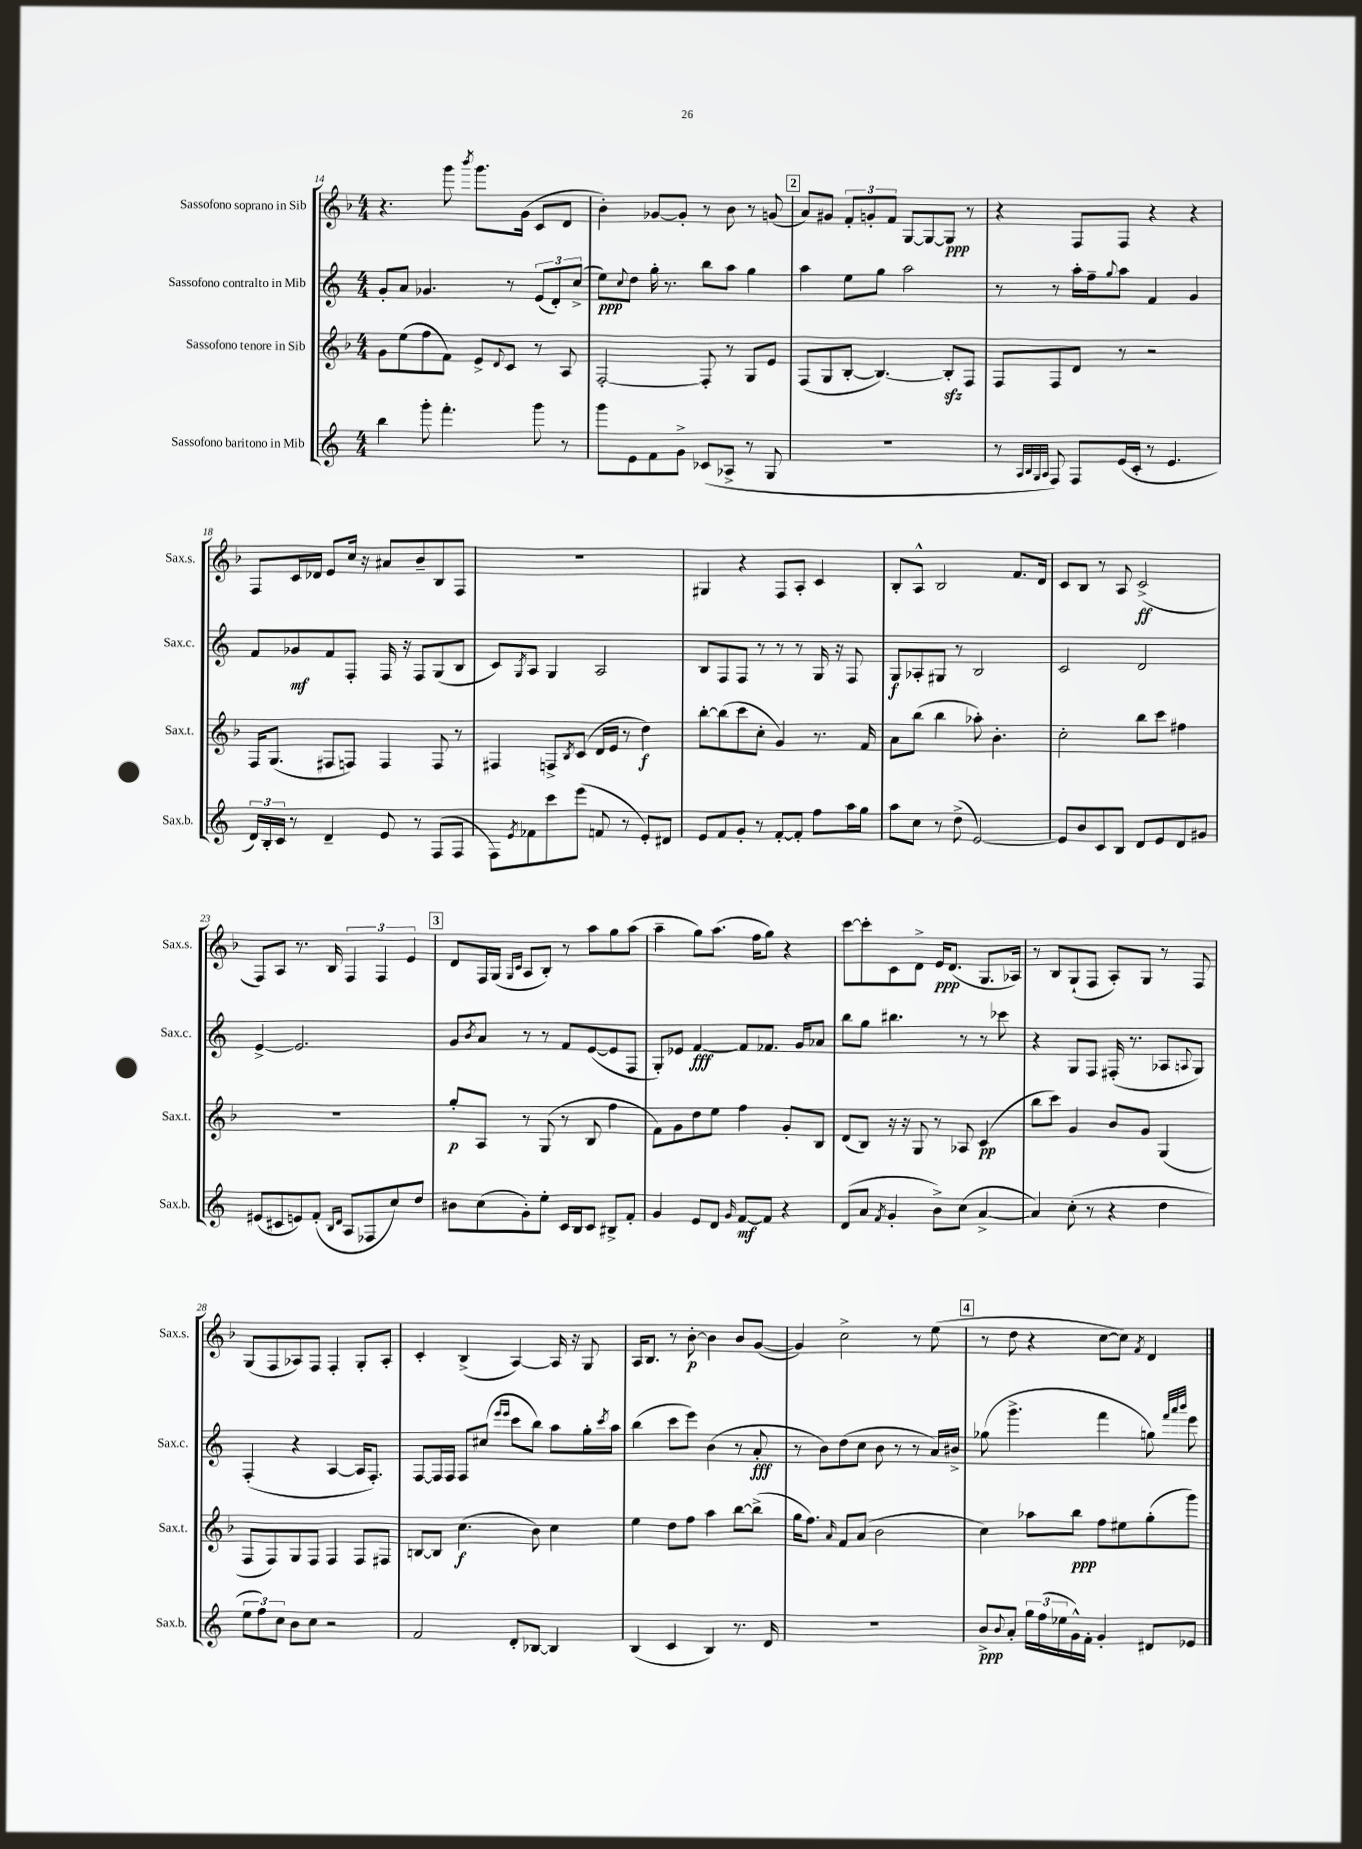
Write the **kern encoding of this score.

**kern	**kern	**kern	**kern
*staff4	*staff3	*staff2	*staff1
*clefG2	*clefG2	*clefG2	*clefG2
*k[]	*k[b-]	*k[]	*k[b-]
*M4/4	*M4/4	*M4/4	*M4/4
4bb	8g	8g'	4.r
.	(8ee	8a	.
8ggg'	8ff	4.g-	.
4.fff'	8f)	.	8ggg
.	.	.	8qbbb-
.	8e^	.	8.ggg
.	8qqd	.	.
.	8c	8r	.
.	.	.	(16g
8ggg	8r	(12e	8c
.	.	12d')	.
8r	8A	.	8d
.	.	(12cc^	.
=	=	=	=
8ggg	[2F'	8ee)	4b-')
.	.	8qqcc	.
8e	.	8dd	.
8f	.	16gg'	[8g-
.	.	8.r	.
8g^	.	.	8g-']
(8c-	8F']	8bb	8r
8A-^	8r	8aa	8b-
8r	8G	4gg	8r
8G	8e	.	(8g
=	=	=	=
1r	(8F	4aa	8a)
.	8G	.	8g#
.	[8B-'	8ee	12f'
.	.	.	12g'
.	4.B-_)	8gg	.
.	.	.	12f
.	.	2aa	[8G
.	.	.	8G_
.	8B-']	.	8G]
.	8F	.	8r
=	=	=	=
8r	8F	8r	4r
32qqA	.	.	.
32qqB	.	.	.
32qqG	.	.	.
32qqA	.	.	.
8F)	8F	8r	.
8F	8d	16aa'	8F
.	.	16ff~	.
.	.	8qqgg	.
(16e	8r	8aa	8F
16c'	.	.	.
8r	2r	4f	4r
4.e	.	.	.
.	.	4g	4r
=	=	=	=
24d)	16F	8f	8F
24B'	.	.	.
.	(8.G	.	.
24c	.	.	.
8r	.	8g-	16c
.	.	.	16d-
4d~	8F#	8f	8e
.	8F)	8F'	16cc
.	.	.	16r
8e	4F	16F	8a#
.	.	16r	.
8r	.	8F	8b-~
(8F	8F	(8G	8B-
8F	8r	8B	8F
=	=	=	=
8F)	4F#	8c)	1r
8qe	.	8qG	.
8f-	.	8A	.
8ccc	8F^	4G	.
.	8qB-	.	.
(8eee	(8c	.	.
8f	16d	2A	.
.	16e	.	.
8r	8r	.	.
8e')	4dd)	.	.
8d#	.	.	.
=	=	=	=
8e	[8bb-'	8B	4G#
8f	(8bb-]	8F	.
8g'	8ccc	8F	4r
8r	8cc'	8r	.
[8f'	4g)	8r	8F
8f']	.	8r	8A'
8ff	8.r	16G	4c
.	.	16r	.
16aa	.	8F	.
16gg	16f	.	.
=	=	=	=
8aa	8a	8G	8B-'
8cc	(8bb-	8A-'	8A^^
8r	4bb-	8G#	2B-
(8dd^	.	8r	.
[2e)	8aa-')	2B	.
.	4.b-'	.	.
.	.	.	8.f
.	.	.	16d
=	=	=	=
8e]	2cc'	2c	8c
8b	.	.	8B-
8c	.	.	8r
8B	.	.	8A
8d	8bb-	2d	(2c^
8e	8ccc	.	.
8d	4ff#	.	.
8g#	.	.	.
=	=	=	=
(8e#	1r	[4e^	8F)
8c#	.	.	8A
8e)	.	2.e]	8.r
(8f'	.	.	.
.	.	.	16B-
16qqB	.	.	.
16qqd	.	.	.
8A	.	.	6F
8F-	.	.	.
.	.	.	6F
8cc)	.	.	.
.	.	.	6e
8dd	.	.	.
=	=	=	=
8b#	8gg'	8g	8d
.	.	8qb	.
(8cc	8A	8a	16F
.	.	.	(16G
.	.	.	16qqG
.	.	.	16qqc
8g')	8r	8r	8A
8ee'	(8G	8r	8B-')
16c	8r	8f	8r
16B	.	.	.
8c	8B-	([8e	8aa
8B#^	4ff	8e]	8gg
8f'	.	8F	(8aa
=	=	=	=
4g	8f)	8G')	4aa~
.	8g	8e-	.
8e	8dd	[4f	8gg)
8d	8ee	.	(8.aa
16qqg	.	.	.
[8f	4ff	8f]	.
.	.	.	16ff
8f]	.	8.f-	8gg)
4r	8g'	.	4r
.	.	16g	.
.	8B-	8a-	.
=	=	=	=
(8d	(8d	8bb	[8ccc
8a	8B-)	8gg	8ccc']
8qf	.	.	.
4g'	16r	4.bb#	8c
.	16r	.	.
.	8G	.	8d^
8b^)	8r	.	16e
.	.	.	(8.d
(8cc	8A-	8r	.
[4a^	(4c	8r	8.G
.	.	8ccc-	.
.	.	.	16A-)
=	=	=	=
4a])	8bb-	4r	8r
.	8ccc)	.	8B-
(8cc'	4g	8G	(8G`
8r	.	8F	8F
4r	8b-	(16F#'	8A')
.	.	8.r	.
.	8g	.	8G
4dd	(4G	8A-	8r
.	.	8qqA	.
.	.	8G)	8F
=	=	=	=
12ee	8F	(4F'	(8G
12ff)	.	.	.
.	8F)	.	8F
12cc	.	.	.
8b	8G	4r	8A-)
8cc	8F	.	8F
2r	4F	[4A	4F'
.	8F	16A]	8G'
.	.	8.F')	.
.	8F#	.	8A-'
=	=	=	=
2f	[8B	[8F	4c'
.	8B]	16F]	.
.	.	16F	.
.	(4.cc	8F	(4B-^
.	.	(8cc#	.
.	.	16qqeee	.
.	.	16qqeee	.
8d'	.	8ccc	[4A)
[8B-	8b-)	8bb)	.
4B-]	4cc	8aa	16A]
.	.	.	16r
.	.	16gg'	8G
.	.	8qccc	.
.	.	16aa	.
=	=	=	=
(4B	4ee	(4bb	16A
.	.	.	8.B-
4c	8dd	8ccc	8r
.	8ff	8eee)	[8b-'
4B)	4aa	(4b	4b-]
8.r	[8bb-	8r	8b-
.	(8bb-^]	8a'	([8g
16d	.	.	.
=	=	=	=
1r	16gg	8r	4g])
.	8.ff)	.	.
.	.	8b)	.
.	16qqa	.	.
.	8f	(8dd	2cc^
.	(8a	8cc	.
.	2b-	8b	.
.	.	8r	.
.	.	8r	8r
.	.	16a)	(8ee
.	.	16b#^	.
=	=	=	=
8b^	4cc)	(8gg-	8r
8qqb	.	.	.
8a'	.	4.ggg^	8dd
24gg	8aa-	.	4r
(24ff	.	.	.
24ee-	.	.	.
16g^^)	8bb-	.	.
16f'	.	.	.
4g'	8ff	4fff	[8cc
.	8ee#	.	8cc])
.	.	.	8qf
8d#	(8gg'	8gg)	4d
.	.	32qqfff	.
.	.	32qqaaa	.
.	.	32qqbbb	.
8e-	8ggg)	8eee	.
==	==	==	==
*-	*-	*-	*-
